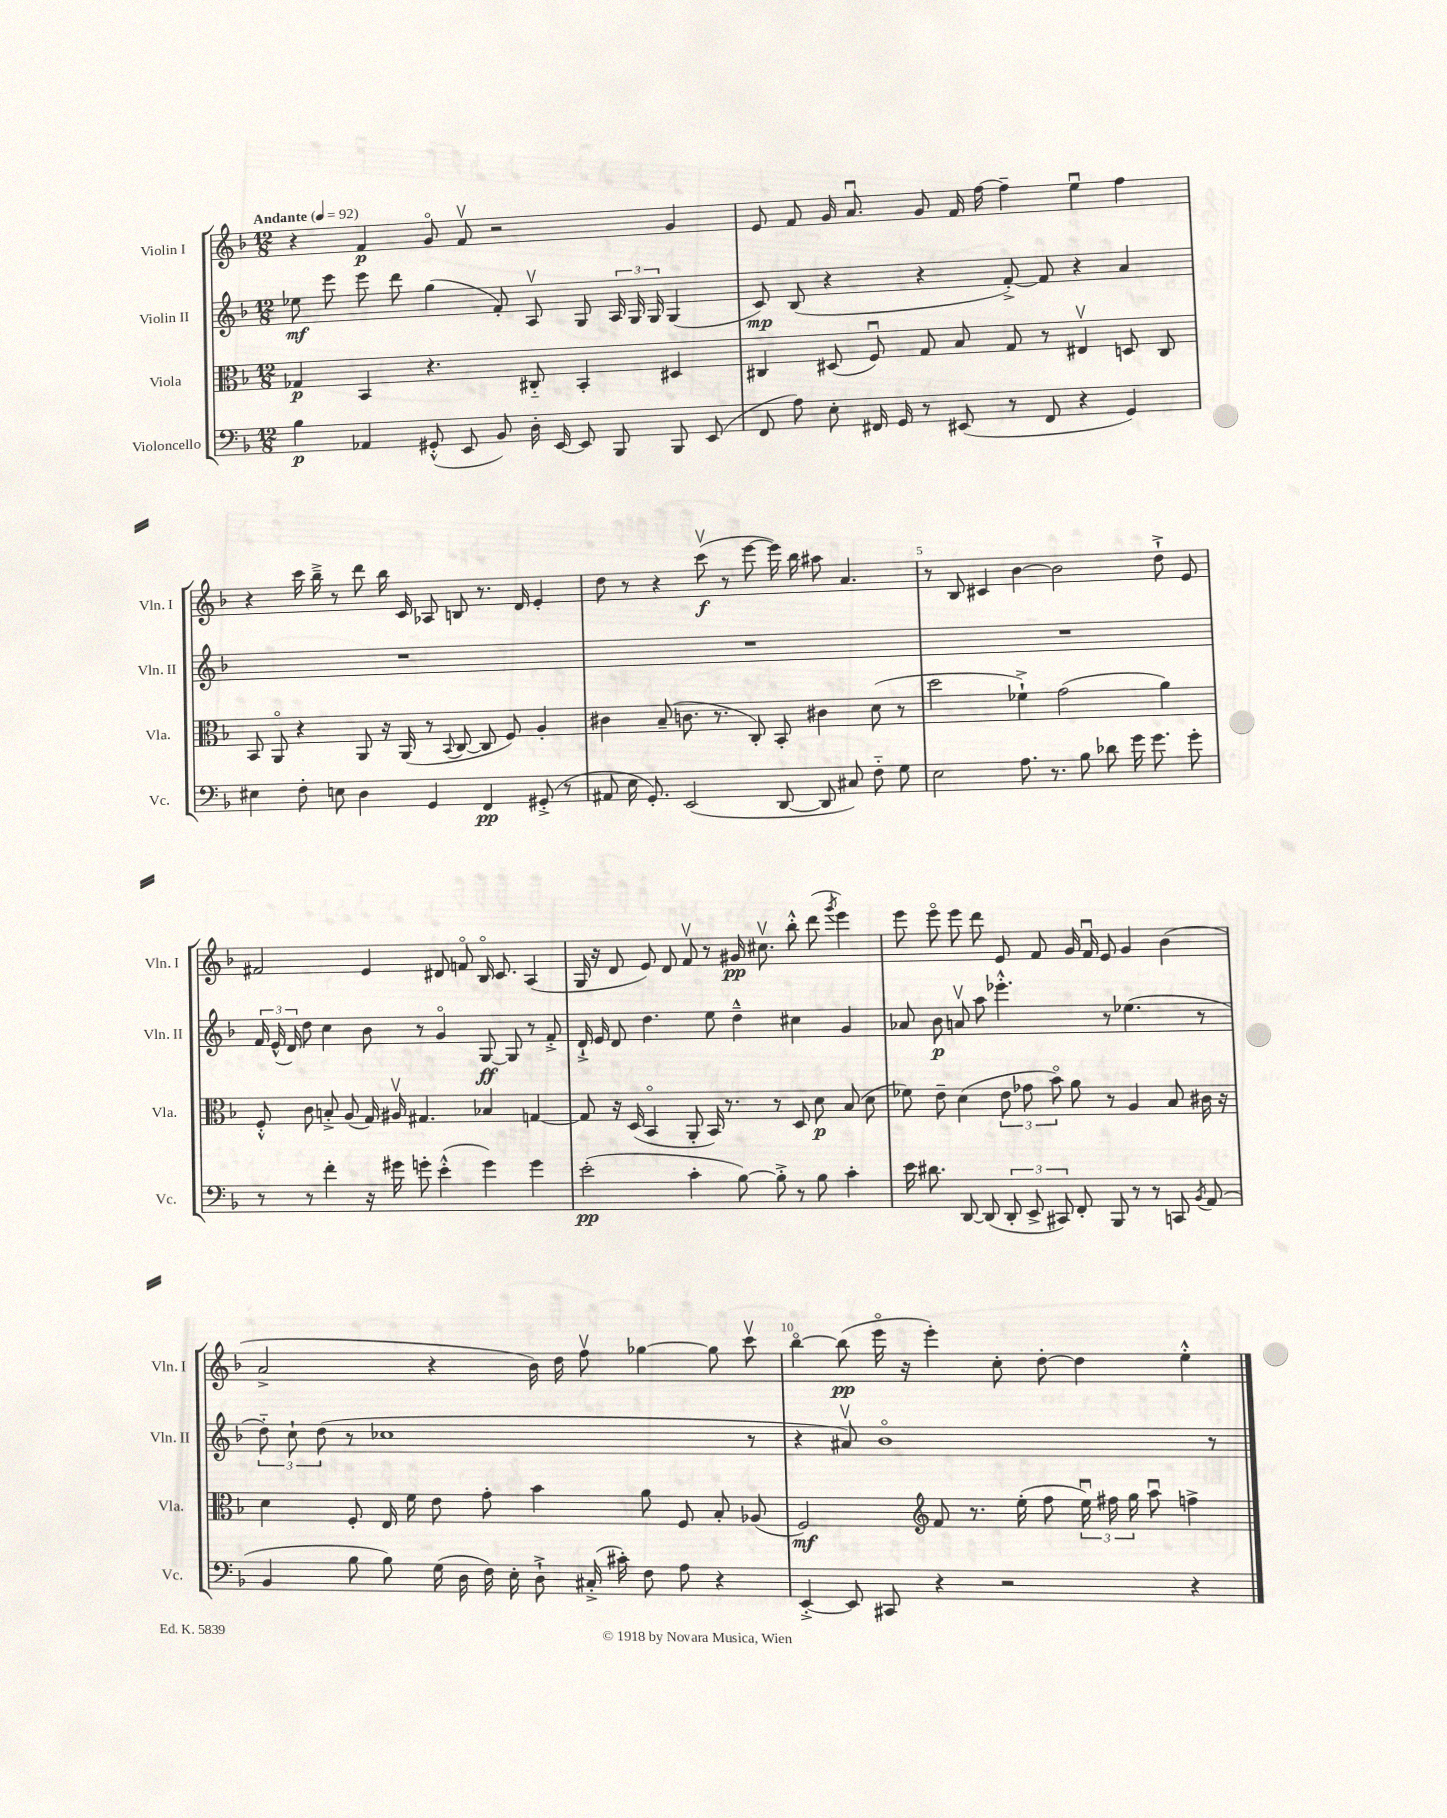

**kern	**kern	**kern	**kern
*staff4	*staff3	*staff2	*staff1
*clefF4	*clefC3	*clefG2	*clefG2
*k[b-]	*k[b-]	*k[b-]	*k[b-]
*M12/8	*M12/8	*M12/8	*M12/8
*MM92	*MM92	*MM92	*MM92
4B-\	4G-/	8ee-\	4r
.	.	8eee\	.
4AA-/	4BB-/	8eee\	4f/
.	.	8ddd\	.
(8GG#'^^/	4.r	(4gg\	8go/
8EE/	.	.	8fv/
8BB-/)	.	8f'/)	2r
16D'\	8C#'~/	8Av/	.
[16EE/	.	.	.
8EE/]	4BB-'/	8G/	.
8BBB-/	.	24A/	.
.	.	24G/	.
.	.	24G/	.
8BBB-/	4D#/	(4G/	4g/
(8EE/	.	.	.
=	=	=	=
8FF/	4C#/	8c/)	8e/
8A\)	.	(8B-/	8f/
8E'\	(8D#/	4r	16g/
.	.	.	8.au/
16FF#/	8Fu/)	.	.
16GG/	.	.	.
8r	8G/	4r	8g/
(8EE#/	8B-/	.	16f/
.	.	.	[16ff\
8r	8G/	[8f'^/)	4ff~\]
8FF#/	8r	8f/]	.
4r	4E#v/	4r	4eeu\
4GG/)	8D/	4a/	4ff\
.	8C#/	.	.
=	=	=	=
4E#\	8BB-/	1.r	4r
.	8AAo/	.	.
8F'\	4r	.	16ccc\
.	.	.	16bb-~^\
8E\	.	.	8r
4D\	8AA/	.	8ddd\
.	16r	.	16bb-\
.	(16AA/	.	16c/
4GG/	8r	.	8A-/
.	8qqBB-/	.	.
.	[8C/	.	8B/
4FF/	8C/]	.	8.r
.	8F/)	.	.
.	.	.	16d/
(8GG#'^/	4A'/	.	4e'/
8r	.	.	.
=	=	=	=
8AA#/	4c#\	1.r	8dd\
16E\	.	.	8r
8.GG'/)	.	.	.
.	(8B-~/	.	4r
(2EE/	8.c\	.	.
.	.	.	(8cccv\
.	8.r	.	.
.	.	.	8r
.	8C'/)	.	[8eee\
[8DD/	8BB-'/	.	16eee\])
.	.	.	16bb-\
8DD/]	4c#\	.	8aa#\
8C#/)	.	.	4.a/
8F'~\	(8d\	.	.
8G\	8r	.	.
=	=	=	=
2E\	2dd\	1.r	8r
.	.	.	8B-/
.	.	.	4c#/
8.A\	4f-`^\)	.	[4b-\
8.r	.	.	.
.	(2g\	.	2b-\]
8B-\	.	.	.
8d-\	.	.	.
16g\	.	.	.
8.g\	.	.	.
.	4a\)	.	8dd`^\
8g'\	.	.	8e/
=	=	=	=
8r	8F'^^/	24f/	2f#/
.	.	(24e^^/	.
.	.	24d/)	.
8r	8c\	8dd\	.
4f'\	8B'^/	4cc\	.
.	(8A/	.	.
16r	16G/)	8b-\	4e/
16g#\	16A#v/	.	.
8g'\	4.G#/	8r	.
(4e'^^\	.	4go/	8d#/
.	.	.	8fo/
4g\)	4B-/	[8G/	16B-o/
.	.	.	8.c/
.	.	8G/]	.
4g\	[4G/	8r	(4A/
.	.	8f'^/	.
=	=	=	=
(2e'\	8G/]	16d`^/	16G/
.	.	16e/	16r
.	16r	8d/	8d/
.	(16D/	.	.
.	4BB-o/	4.dd\	8e/)
.	.	.	8d/
4c'\	8AA'/	.	8fv/
.	16BB-/)	8ee\	8r
.	8.r	.	.
[8B-\)	.	4dd~^^\	16g#/
.	.	.	8.cc#v\
8B-'^\]	8r	.	.
8r	8D/	4cc#\	8bb-'^^\
8B-\	8d\	.	(8ddd\
.	.	.	8qggg/
4c'\	(8B-/	4g/	4eee\)
.	8d\	.	.
=	=	=	=
16e\	8f-\)	8a-/	8eee\
8.d#\	.	.	.
.	8e~\	8b-\	8eeeo\
[8DD/	(4d\	8av/	8eee\
(8DD/]	.	8aa\	8ddd\
12DD'/	12e\	4.eee-'^^\	8e/
12EE^/	12g-\	.	.
.	.	.	8f/
12CC#/)	12b-o\)	.	.
8FF'/	8a\	.	16g/
.	.	.	16fu/
8BBB-/	8r	8r	8e/
8r	4A/	(4.ee-\	4g/
8r	.	.	.
8CC/	8B-/	.	(4b-\
8qBB-/	.	.	.
(8AA/	16c#\	8r	.
.	16r	.	.
=	=	=	=
4BB-/	4d\	12dd'~\)	2a^/
.	.	12cc`\	.
.	.	(12dd\	.
8B-\	8F'/	8r	.
8B-\)	16E/	1cc-	.
.	16f\	.	.
(16G\	8e\	.	4r
16D\	.	.	.
16F\)	8g'\	.	.
16E'\	.	.	.
8D`^\	4b-\	.	16b-\)
.	.	.	16dd\
(16C#'^/	.	.	8ffv\
16c#'\)	.	.	.
8F\	8a\	.	[4gg-\
8A\	8F/	.	.
4r	8B-'/	.	8gg-\]
.	(8A-/	8r	8cccv\
=	=	=	=
[4EE'^/	2F/)	4r	[4bb-o\
8EE/]	.	8a#v/)	(8bb-\]
8CC#/	.	1b-o	16eeeo\
.	.	.	16r
*	*clefG2	*	*
4r	8f/	.	4eee'\)
.	8.r	.	.
2r	.	.	8cc'\
.	(16ee'\	.	.
.	8ff\	.	[8dd'\
.	24eeu\)	.	4dd\]
.	24ff#\	.	.
.	24gg\	.	.
.	8aau\	.	.
4r	4ff^\	.	4ee'^^\
.	.	8r	.
==	==	==	==
*-	*-	*-	*-
